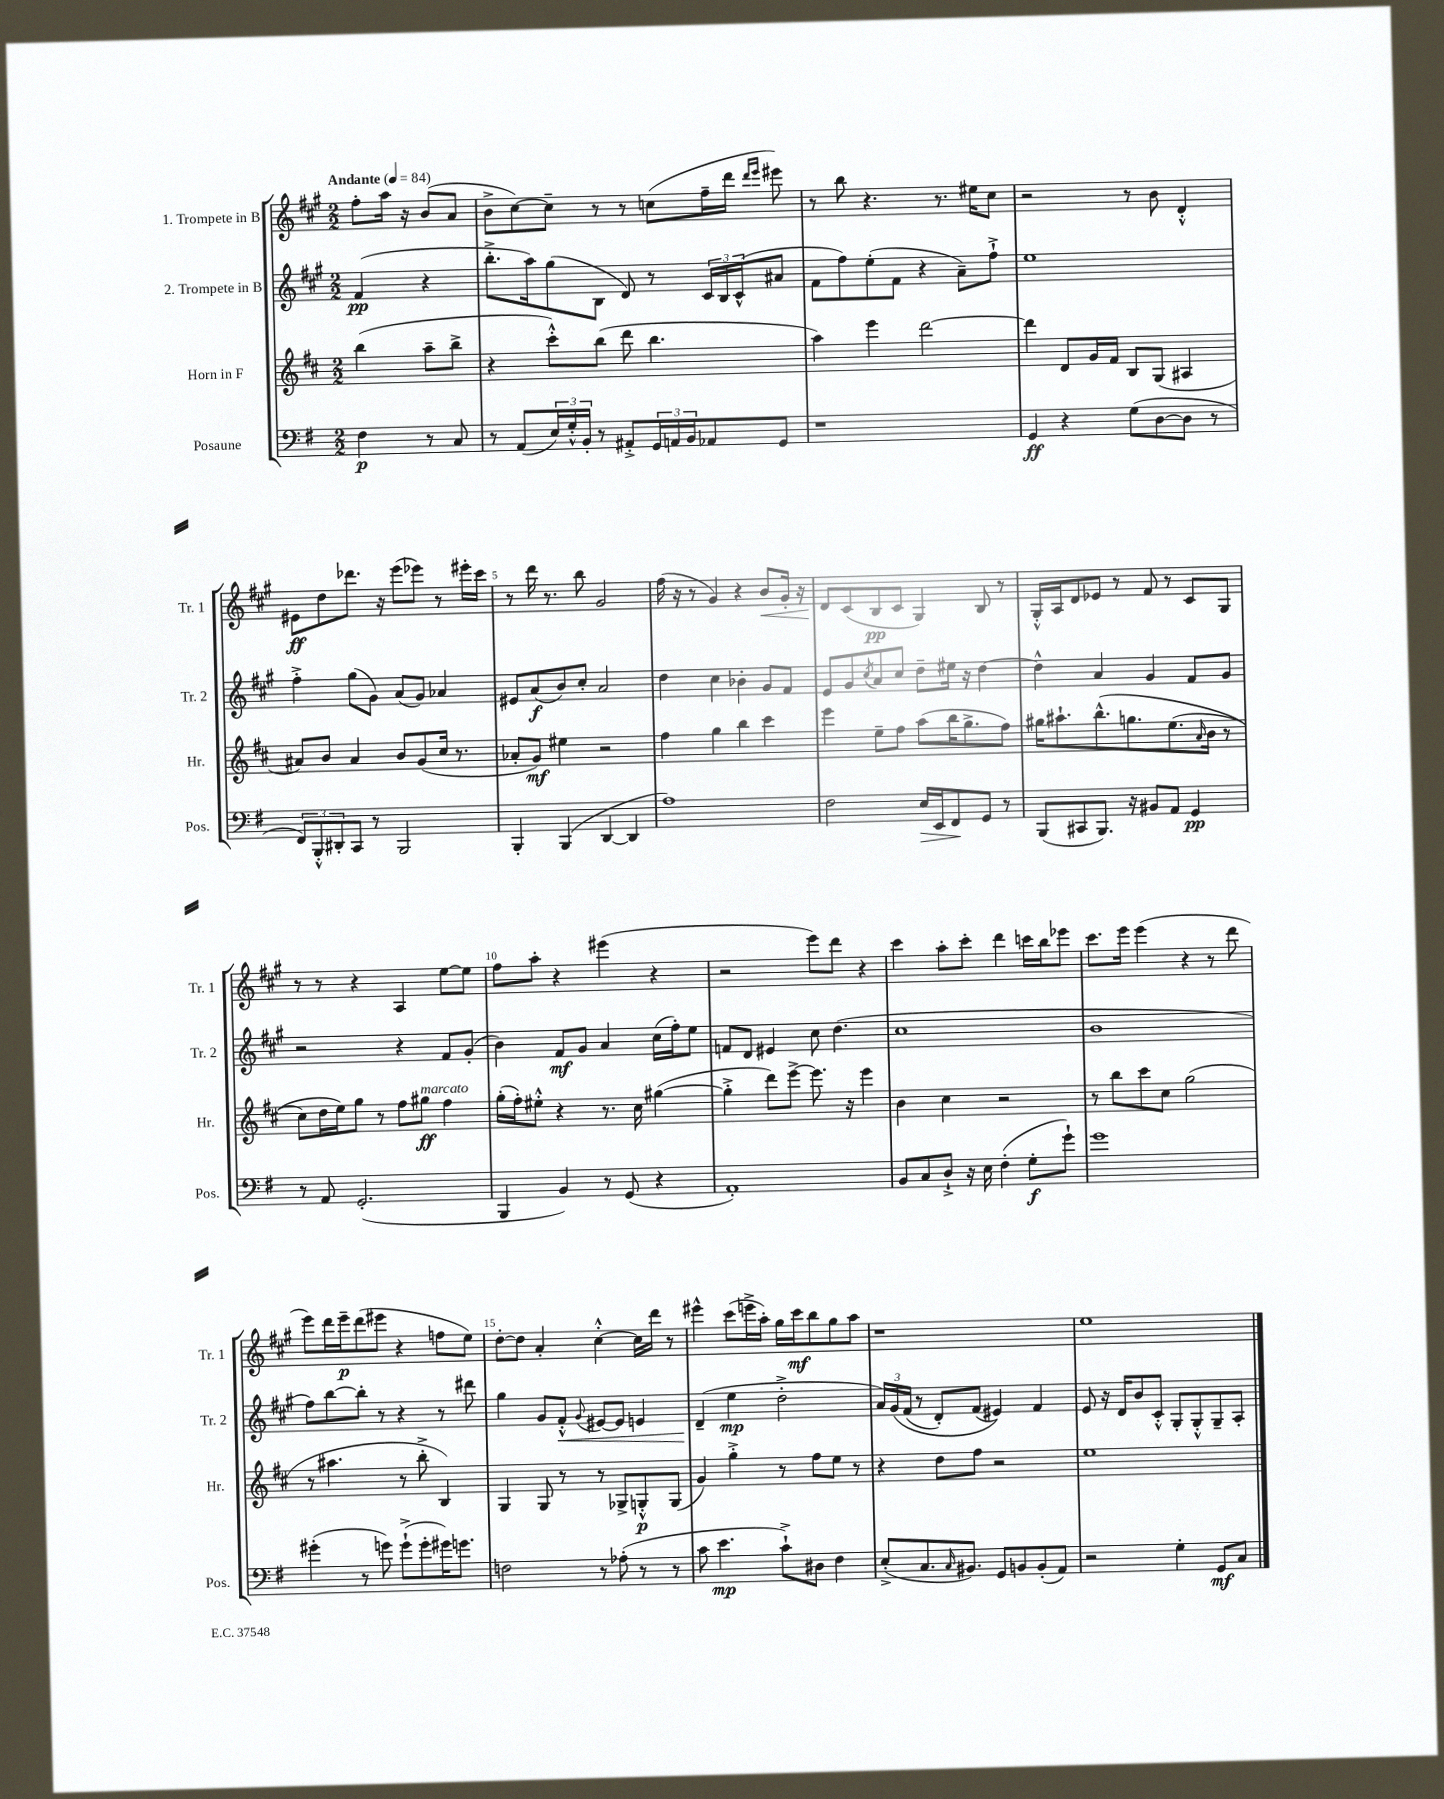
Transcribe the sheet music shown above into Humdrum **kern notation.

**kern	**dynam	**kern	**dynam	**kern	**dynam	**kern	**dynam
*part4	*part4	*part3	*part3	*part2	*part2	*part1	*part1
*staff4	*staff4	*staff3	*staff3	*staff2	*staff2	*staff1	*staff1
*I"Posaune	*	*I"Horn in F	*	*I"2. Trompete in B	*	*I"1. Trompete in B	*
*I'Pos.	*	*I'Hr.	*	*I'Tr. 2	*	*I'Tr. 1	*
*clefF4	*	*clefG2	*	*clefG2	*	*clefG2	*
*k[f#]	*	*k[f#c#]	*	*k[f#c#g#]	*	*k[f#c#g#]	*
*M2/2	*	*M2/2	*	*M2/2	*	*M2/2	*
*MM84	*	*MM84	*	*MM84	*	*MM84	*
=	=	=	=	=	=	=	=
!	!	!	!	!	!	!LO:TX:a:B:t=Andante	!
4F#\	p	(4bb\	.	(4f#/	pp	8ff#'\L	.
.	.	.	.	.	.	16aa\Jk	.
.	.	.	.	.	.	16r	.
8r	.	8aa~\L	.	4r	.	(8b/L	.
8C/	.	8bb^\J	.	.	.	8a/J	.
=1	=1	=1	=1	=1	=1	=1	=1
8r	.	4r	.	8.bb'^\L	.	8b^\L	.
(8AA/L	.	.	.	.	.	[8cc#\)	.
.	.	.	.	16aa\k)	.	.	.
24E/L)	.	8ccc#'^^\L)	.	(8gg#\	.	8cc#~\J]	.
24G'^^/	.	.	.	.	.	.	.
24BB'/JJ	.	.	.	.	.	.	.
8r	.	(8bb\J	.	8B\J	.	8r	.
8AA#X'^/L	.	8ddd\	.	8d/)	.	8r	.
24GG/L	.	4.bb\	.	8r	.	(8ccn\L	.
24AAn/	.	.	.	.	.	.	.
24BB/J	.	.	.	.	.	.	.
8AA-X/	.	.	.	24c#/LL	.	16ff#~\L	.
.	.	.	.	24B/	.	.	.
.	.	.	.	.	.	16ddd\JJ	.
.	.	.	.	(24c#^^/J	.	.	.
.	.	.	.	.	.	16qqddd/LL	.
.	.	.	.	.	.	16qqeee/JJ	.
8GG/J	.	.	.	8a#X/J	.	8eee#X\)	.
=2	=2	=2	=2	=2	=2	=2	=2
1r	.	4aa\)	.	8f#\L	.	8r	.
.	.	.	.	8ff#\)	.	8bb\	.
.	.	4eee\	.	(8ee'\	.	4.r	.
.	.	.	.	8f#\J	.	.	.
.	.	[2ddd\	.	4r	.	.	.
.	.	.	.	.	.	8.r	.
.	.	.	.	8a~\L)	.	.	.
.	.	.	.	.	.	16ee#X\KL	.
.	.	.	.	8ff#`^\J	.	8cc#\J	.
=3	=3	=3	=3	=3	=3	=3	=3
4GG/	ff	4ddd\]	.	1ee	.	2r	.
4r	.	8d/L	.	.	.	.	.
.	.	16g/L	.	.	.	.	.
.	.	16f#/JJ	.	.	.	.	.
(8G\L	.	8B/L	.	.	.	8r	.
[8D\	.	(8G/J	.	.	.	8b\	.
8D\J]	.	4A#X/	.	.	.	4d'^^/	.
8r	.	.	.	.	.	.	.
!!LO:LB:g=z
=4	=4	=4	=4	=4	=4	=4	=4
12FF#/L)	.	8a#X/L)	.	4ff#'^\	.	8e#X\L	ff
12BBB'^^/	.	.	.	.	.	.	.
.	.	8b/J	.	.	.	8dd\	.
12DD#X'/	.	.	.	.	.	.	.
8CC/J	.	4a#/	.	(8gg#\L	.	8.ddd-X\J	.
8r	.	.	.	8g#\J)	.	.	.
.	.	.	.	.	.	16r	.
2BBB/	.	8b/L	.	(8a/L	.	(8eee\L	.
.	.	(8g/	.	8g#/J)	.	8eee-X\J)	.
.	.	16cc#/Jk	.	4a-X/	.	8r	.
.	.	8.r	.	.	.	.	.
.	.	.	.	.	.	16eee#X'\LL	.
.	.	.	.	.	.	16ccc#\JJ	.
=5	=5	=5	=5	=5	=5	=5	=5
4BBB'/	.	8a-X'/L	.	8e#X/L	.	8r	.
.	.	8g/J)	mf	(8a/	f	16ddd\	.
.	.	.	.	.	.	8.r	.
(4BBB/	.	4ee#X\	.	8b/)	.	.	.
.	.	.	.	8cc#'/J	.	8bb\	.
[4DD/	.	2r	.	2a/	.	2g#/	.
4DD/]	.	.	.	.	.	.	.
=6	=6	=6	=6	=6	=6	=6	=6
1A)	.	4ff#\	.	4dd\	.	(16ff#\	.
.	.	.	.	.	.	16r	.
.	.	.	.	.	.	8r	.
.	.	4gg\	.	4cc#\	.	4g#/)	.
.	.	4bb\	.	4b-X'\	.	4r	.
!	!	!	!	!	!	!	!LO:HP:b
.	.	4ccc#\	.	8g#/L	.	8b/L	<
.	.	.	.	8f#/J	.	16g#'/Jk	.
.	.	.	.	.	.	16r	.
=7	=7	=7	=7	=7	=7	=7	=7
2F#\	.	4eee\	.	8e/L	.	8d/L	.
.	.	.	.	8g#/	.	(8c#/	[
.	.	.	.	8qcc#/	.	.	.
.	.	8ee~\L	.	8a/	.	8B/	pp
.	.	8ff#\J	.	8cc#/J	.	8c#/J	.
!	!LO:HP:b	!	!	!	!	!	!
16E/LL	>	(8aa\L	.	8dd~\L	.	4G#/)	.
16EE/J	.	.	.	.	.	.	.
8FF#/	.	16bb\K	.	16ee#X\Jk	.	.	.
.	.	8.gg^\	.	16r	.	.	.
8GG/J	]	.	.	[4dd\	.	8B/	.
8r	.	8ff#\J)	.	.	.	8r	.
=8	=8	=8	=8	=8	=8	=8	=8
(8BBB/L	.	16gg#X\KL	.	4dd^^\]	.	16G#'^^/LL	.
.	.	8.aa#X`\	.	.	.	16A/J	.
8CC#X/	.	.	.	.	.	8d/	.
8.BBB/J)	.	(8.bb^^\	.	4a/	.	8e-X/J	.
.	.	.	.	.	.	8r	.
16r	.	8.ggn\	.	.	.	.	.
8BB#X/L	.	.	.	4g#/	.	8f#/	.
8AA/J	.	(8.ee\	.	.	.	8r	.
4GG/	pp	.	.	8f#/L	.	8c#/L	.
.	.	16qqa/	.	.	.	.	.
.	.	16b\Jk	.	.	.	.	.
.	.	8r	.	8g#/J	.	8G#/J	.
!!LO:LB:g=z
=9	=9	=9	=9	=9	=9	=9	=9
8r	.	8cc#\L)	.	2r	.	8r	.
8AA/	.	16dd\L	.	.	.	8r	.
.	.	16ee\J)	.	.	.	.	.
(2.GG'/	.	8gg\J	.	.	.	4r	.
.	.	8r	.	.	.	.	.
.	.	8ff#\L	.	4r	.	4A/	.
!	!	!LO:TX:a:i:t=marcato	!	!	!	!	!
.	.	8gg#X\J	ff	.	.	.	.
.	.	4ff#\	.	8f#/L	.	[8ee\L	.
.	.	.	.	(8g#'/J	.	8ee\J]	.
=10	=10	=10	=10	=10	=10	=10	=10
4BBB/	.	(16gg'\LL	.	4b\)	.	8ff#\L	.
.	.	16ff#'\J)	.	.	.	.	.
.	.	8ee#X'^^\J	.	.	.	8aa'\J	.
4BB/)	.	4r	.	8f#/L	mf	4r	.
.	.	.	.	8g#/J	.	.	.
8r	.	8.r	.	4a/	.	(4eee#X\	.
(8GG/	.	.	.	.	.	.	.
.	.	16cc#\	.	.	.	.	.
4r	.	([4gg#X\	.	(16cc#\LL	.	4r	.
.	.	.	.	16ff#'\J)	.	.	.
.	.	.	.	8ee\J	.	.	.
=11	=11	=11	=11	=11	=11	=11	=11
1AA')	.	4gg#'^\]	.	8fn/L	.	2r	.
.	.	.	.	8d/J	.	.	.
.	.	8ddd\L)	.	4e#X/	.	.	.
.	.	[8eee^\J	.	.	.	.	.
.	.	8.eee\]	.	8cc#\	.	8eee\L)	.
.	.	.	.	(4.dd\	.	8ddd\J	.
.	.	16r	.	.	.	.	.
.	.	4eee\	.	.	.	4r	.
=12	=12	=12	=12	=12	=12	=12	=12
8BB/L	.	4b\	.	1cc#	.	4ccc#\	.
8C/	.	.	.	.	.	.	.
8D`^/J	.	4cc#\	.	.	.	8aa'\L	.
16r	.	.	.	.	.	8ccc#'\J	.
16E\	.	.	.	.	.	.	.
(4F#'\	.	2r	.	.	.	4ddd\	.
8G'\L	f	.	.	.	.	16cccn\LL	.
.	.	.	.	.	.	16bb\J	.
8g`\J)	.	.	.	.	.	8eee-X\J	.
=13	=13	=13	=13	=13	=13	=13	=13
1g	.	8r	.	1b	.	8.ccc#\L	.
.	.	8bb\L	.	.	.	.	.
.	.	.	.	.	.	16eee\Jk	.
.	.	8ccc#\	.	.	.	(4eee\	.
.	.	8cc#\J	.	.	.	.	.
.	.	(2gg\	.	.	.	4r	.
.	.	.	.	.	.	8r	.
.	.	.	.	.	.	8ddd\	.
!!LO:LB:g=z
=14	=14	=14	=14	=14	=14	=14	=14
(4g#X'\	.	8r	.	8ff#\L)	.	8eee\L)	.
.	.	4.aa#X\	.	[8bb\	.	16ddd\L	.
.	.	.	.	.	.	16eee~\J	p
8r	.	.	.	8bb'\J]	.	(8ddd\	.
8gn\)	.	.	.	8r	.	8eee#X\J	.
(8g`^\L	.	8r	.	4r	.	4r	.
8g'\	.	8bb'^\	.	.	.	.	.
16g#X\K)	.	4B/)	.	8r	.	8ffn\L	.
8.gn\J	.	.	.	.	.	.	.
.	.	.	.	8ddd#X\	.	8ee\J)	.
=15	=15	=15	=15	=15	=15	=15	=15
2Fn\	.	4G/	.	4gg#\	.	[8dd'\L	.
.	.	.	.	.	.	8dd\J]	.
.	.	8G/	.	8g#/L	.	4a'/	.
!	!	!	!	!	!LO:HP:b	!	!
.	.	8r	.	8f#'^^/J	<	.	.
.	.	.	.	8qqg#/	.	.	.
8r	.	8r	.	[8e#X/L	.	[4cc#'^^\	.
(8A-X'\	.	8G-X^/L	.	8e#/J]	.	.	.
8r	.	8Gn'^^/	p	4en/	.	16cc#\LL]	.
.	.	.	.	.	.	16ddd\JJ	.
8r	.	(8G/J	.	.	.	8r	.
=16	=16	=16	=16	=16	=16	=16	=16
8c\	.	4g/)	.	(4d~/	.	4eee#X^^\	.
4.e\	mp	.	.	.	.	.	.
.	.	4gg'^\	.	4ee\	[ mp	(8ccc#\L	.
.	.	.	.	.	.	16eeen^\L	.
.	.	.	.	.	.	16aa'\JJ)	.
8c`^\L)	.	8r	.	2dd'^\	.	16gg#\LL	.
.	.	.	.	.	.	16ccc#\J	mf
8D#X\J	.	8ff#\L	.	.	.	8bb\	.
4F#\	.	8ee\J	.	.	.	8gg#\	.
.	.	8r	.	.	.	8aa\J	.
=17	=17	=17	=17	=17	=17	=17	=17
(8E'^/L	.	4r	.	24a/LL)	.	1r	.
.	.	.	.	(24g#/	.	.	.
.	.	.	.	(24f#/JJ	.	.	.
8.C/	.	.	.	8r	.	.	.
.	.	8dd\L	.	8d'/L)	.	.	.
16qqC/	.	.	.	.	.	.	.
8.BB#X/J)	.	.	.	.	.	.	.
.	.	8ff#\J	.	(8f#/J	.	.	.
8GG/L	.	2r	.	4e#X/))	.	.	.
8BBn/	.	.	.	.	.	.	.
(8BB'/	.	.	.	4f#/	.	.	.
8AA/J)	.	.	.	.	.	.	.
=18	=18	=18	=18	=18	=18	=18	=18
2r	.	1ee	.	8e/	.	1ee	.
.	.	.	.	16r	.	.	.
.	.	.	.	16d/KL	.	.	.
.	.	.	.	8b/	.	.	.
.	.	.	.	8c#'^^/J	.	.	.
4G'\	.	.	.	8G#'/L	.	.	.
.	.	.	.	8G#'^^/	.	.	.
8GG/L	mf	.	.	8G#~/	.	.	.
8C/J	.	.	.	8A'/J	.	.	.
==	==	==	==	==	==	==	==
*-	*-	*-	*-	*-	*-	*-	*-
